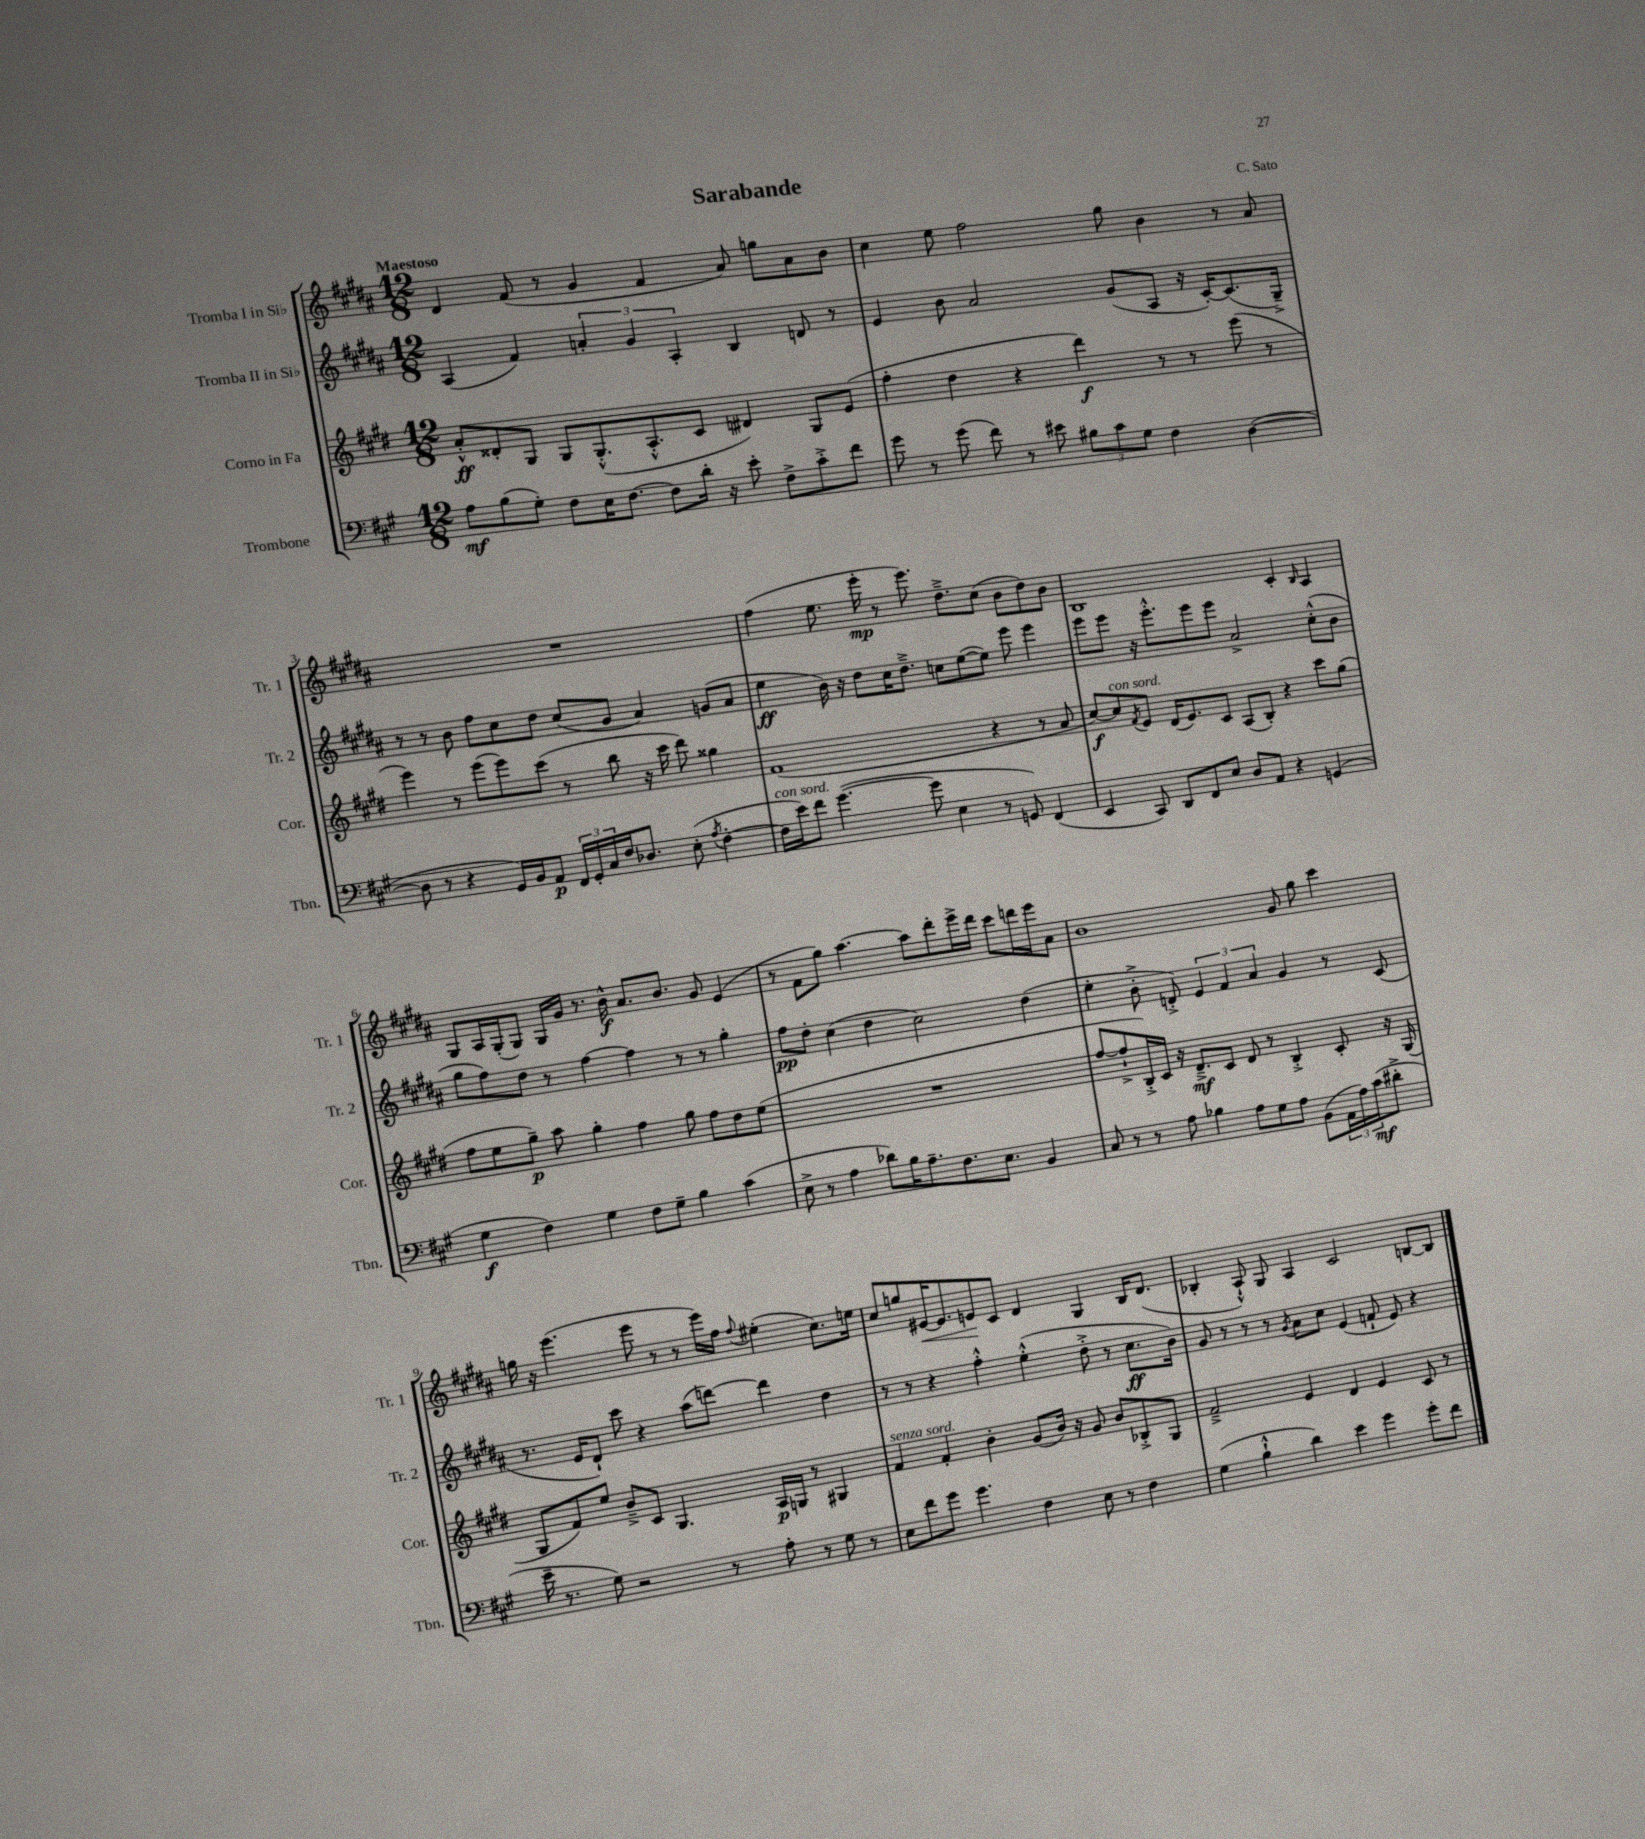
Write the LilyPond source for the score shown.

\header { title = "Sarabande" composer = "C. Sato" }
<<
\new StaffGroup <<
\new Staff = "s0" \with { instrumentName = "Tromba I in Sib" shortInstrumentName = "Tr. 1" } {
    \clef treble \key b \major \numericTimeSignature \time 12/8 \tempo "Maestoso"
    dis'4 fis'8( r8 gis'4 fis'4 ais'8) g''8 ais'8 b'8 |
    cis''4 e''8 fis''2 gis''8 b'4 r8 ais'8 |
    R1. |
    fis''4( e''8. e'''16-.\mp r8 e'''8.) dis''8.---> cis''8( b'8 dis''8) b'8 |
    b1 cis'4-. \grace { b16 } ais4 |
    gis8 ais16 gis16-.( gis8) gis16 gis'16 r8. b'16-^\f ais'8. b'8. gis'8 e'4( |
    r8 fis'8 gis''8) ais''4.~ ais''8 dis'''8-. e'''16-> dis'''16 cis'''8 d'''16 e'''16 ais'8 |
    b'1 gis'8 gis''8 cis'''4 |
    g''16 r16 e'''4.( e'''8 r8 r8 e'''16) fis''16 \appoggiatura { fis''8 } eis''4-.( cis''8.) e''16 |
    cis''8 g''8 eis'16~\< eis'8. e'8\! cis'8 dis'4 gis4 b16 dis'8.( |
    bes4-. ais8-!-^) gis8 ais4 cis'2 b8~ b8 \bar "|." |
}
\new Staff = "s1" \with { instrumentName = "Tromba II in Sib" shortInstrumentName = "Tr. 2" } {
    \clef treble \key b \major \numericTimeSignature \time 12/8
    ais4( fis'4) \tuplet 3/2 { a'4-. gis'4 ais4-. } b4 d'8 r8 |
    e'4 b'8 ais'2 gis'8( ais8 r16 cis'16~-.) cis'8.( gis16--->) |
    r8 r8 b'8 fis''8 cis''8 dis''8 cis''8( gis'8 ais'4) g'8( ais'8 |
    e''4\ff b'16) r16 dis''8 cis''16 dis''8.---> c''8 e''8~( e''8) e'''8 e'''4 |
    e'''8 e'''8 r16 e'''8.-.-^ e'''8 e'''8 ais'2-> cis''8-.-^( b'8 |
    gis''8 fis''8) dis''8 r8 fis''4~ fis''4 r8 r8 gis''4-. |
    fis''8\pp dis''8-. cis''4( dis''4 cis''2) dis''4( |
    e''4-. b'8-.-> d'8-.->) \tuplet 3/2 { e'4 fis'4 ais'4 } gis'4 r8 cis'8( |
    r8. e'16 dis'8-!) cis'''8 r4 ais''8( d'''8~) d'''4 dis''4 |
    r8 r8 r4 fis''4-.-^ e''4-.-^( dis''8-.-> r8 cis''8.\ff b'16) |
    gis'8 r8 r8 r8 \acciaccatura { gis'8 } ais'8 cis''8 e'4( f'8-! e'8) r4 \bar "|." |
}
\new Staff = "s2" \with { instrumentName = "Corno in Fa" shortInstrumentName = "Cor." } {
    \clef treble \key e \major \numericTimeSignature \time 12/8
    a'8-.-^\ff disis'8-. gis8 gis8 gis8.-.-^( a8.-.-^ cis'8 dis'4) gis8 e'8( |
    fis''4-. dis''4 r4 dis'''4\f) r8 r8 e'''8( r8 |
    e'''4) r8 e'''8( e'''8) cis'''8( r8 b''8 r16 cis'''16 dis'''8) gisis''4 |
    fis'1( r4 r8 a'8 |
    cis''8~\f) cis''8^\markup { \italic "con sord." } \acciaccatura { fis'8 } e'8 dis'16( e'8.) cis'8 a8( b8-.) r4 cis'''8 gis''8( |
    fis''8 e''8 gis''8--\p) a''8 gis''4-. fis''4 gis''8 fis''8 dis''8 e''8( |
    R1. |
    fis''8~ fis''8-!-> b16-.->) cis'16 r16 dis'8.--->\mf cis'8 dis'8 r8 b4-.-> cis'8-. r16 gis16( |
    gis8 fis'8) e''8 b'8---> cis'8 gis4. a16\p g16 r8 gis4 |
    fis'4^\markup { \italic "senza sord." } fis'4-. b'4-. gis'8( b'16) r16 gis'8 b'8 bes8-.-> gis8 |
    fis'2---> e'4 dis'4 e'4 cis'8 r8 \bar "|." |
}
\new Staff = "s3" \with { instrumentName = "Trombone" shortInstrumentName = "Tbn." } {
    \clef bass \key a \major \numericTimeSignature \time 12/8
    a8\mf b8( gis8-.) fis8 e16 fis8.~ fis8 d'16-. r16 e'8-. fis8-> cis'8-.-> fis'8 |
    gis'8 r8 gis'8( fis'8) r8 eis'8 \tuplet 3/2 { bis8 cis'8 gis8 } fis4 d4~( |
    d8 r8 r4 gis,16) b,16 a,8\p \tuplet 3/2 { fis,16 gis,16-. cis16 } fis16 des8. e8-.( \acciaccatura { a8 } fis4~-. |
    fis16^\markup { \italic "con sord." } e'16) fis'8 gis'4.~( gis'8 e4 r8 g,8) fis,4( |
    e,4 cis,8) d,8 fis,8 e8 d8 a,8 r4 g,4( |
    gis4\f fis4) gis4 fis8 gis8-- b4 cis'4( |
    e8-> r8 a4 des'8) b16 a8.-- fis8. e8. b,4 |
    cis8 r8 r8 a8 bes4 a8 gis8 a8 b,8( \tuplet 3/2 { a,16 a16) cis'16\mf( } dis'8-.-> |
    e'16-- r8. gis8) r2 r8 a8-. r8 gis8 r8 |
    e8 fis'8 gis'8 gis'4. fis4 e8 r8 fis4 |
    gis4( b4-!-^ d'4) e'4 gis'4 gis'8-. fis'8 \bar "|." |
}
>>
>>
